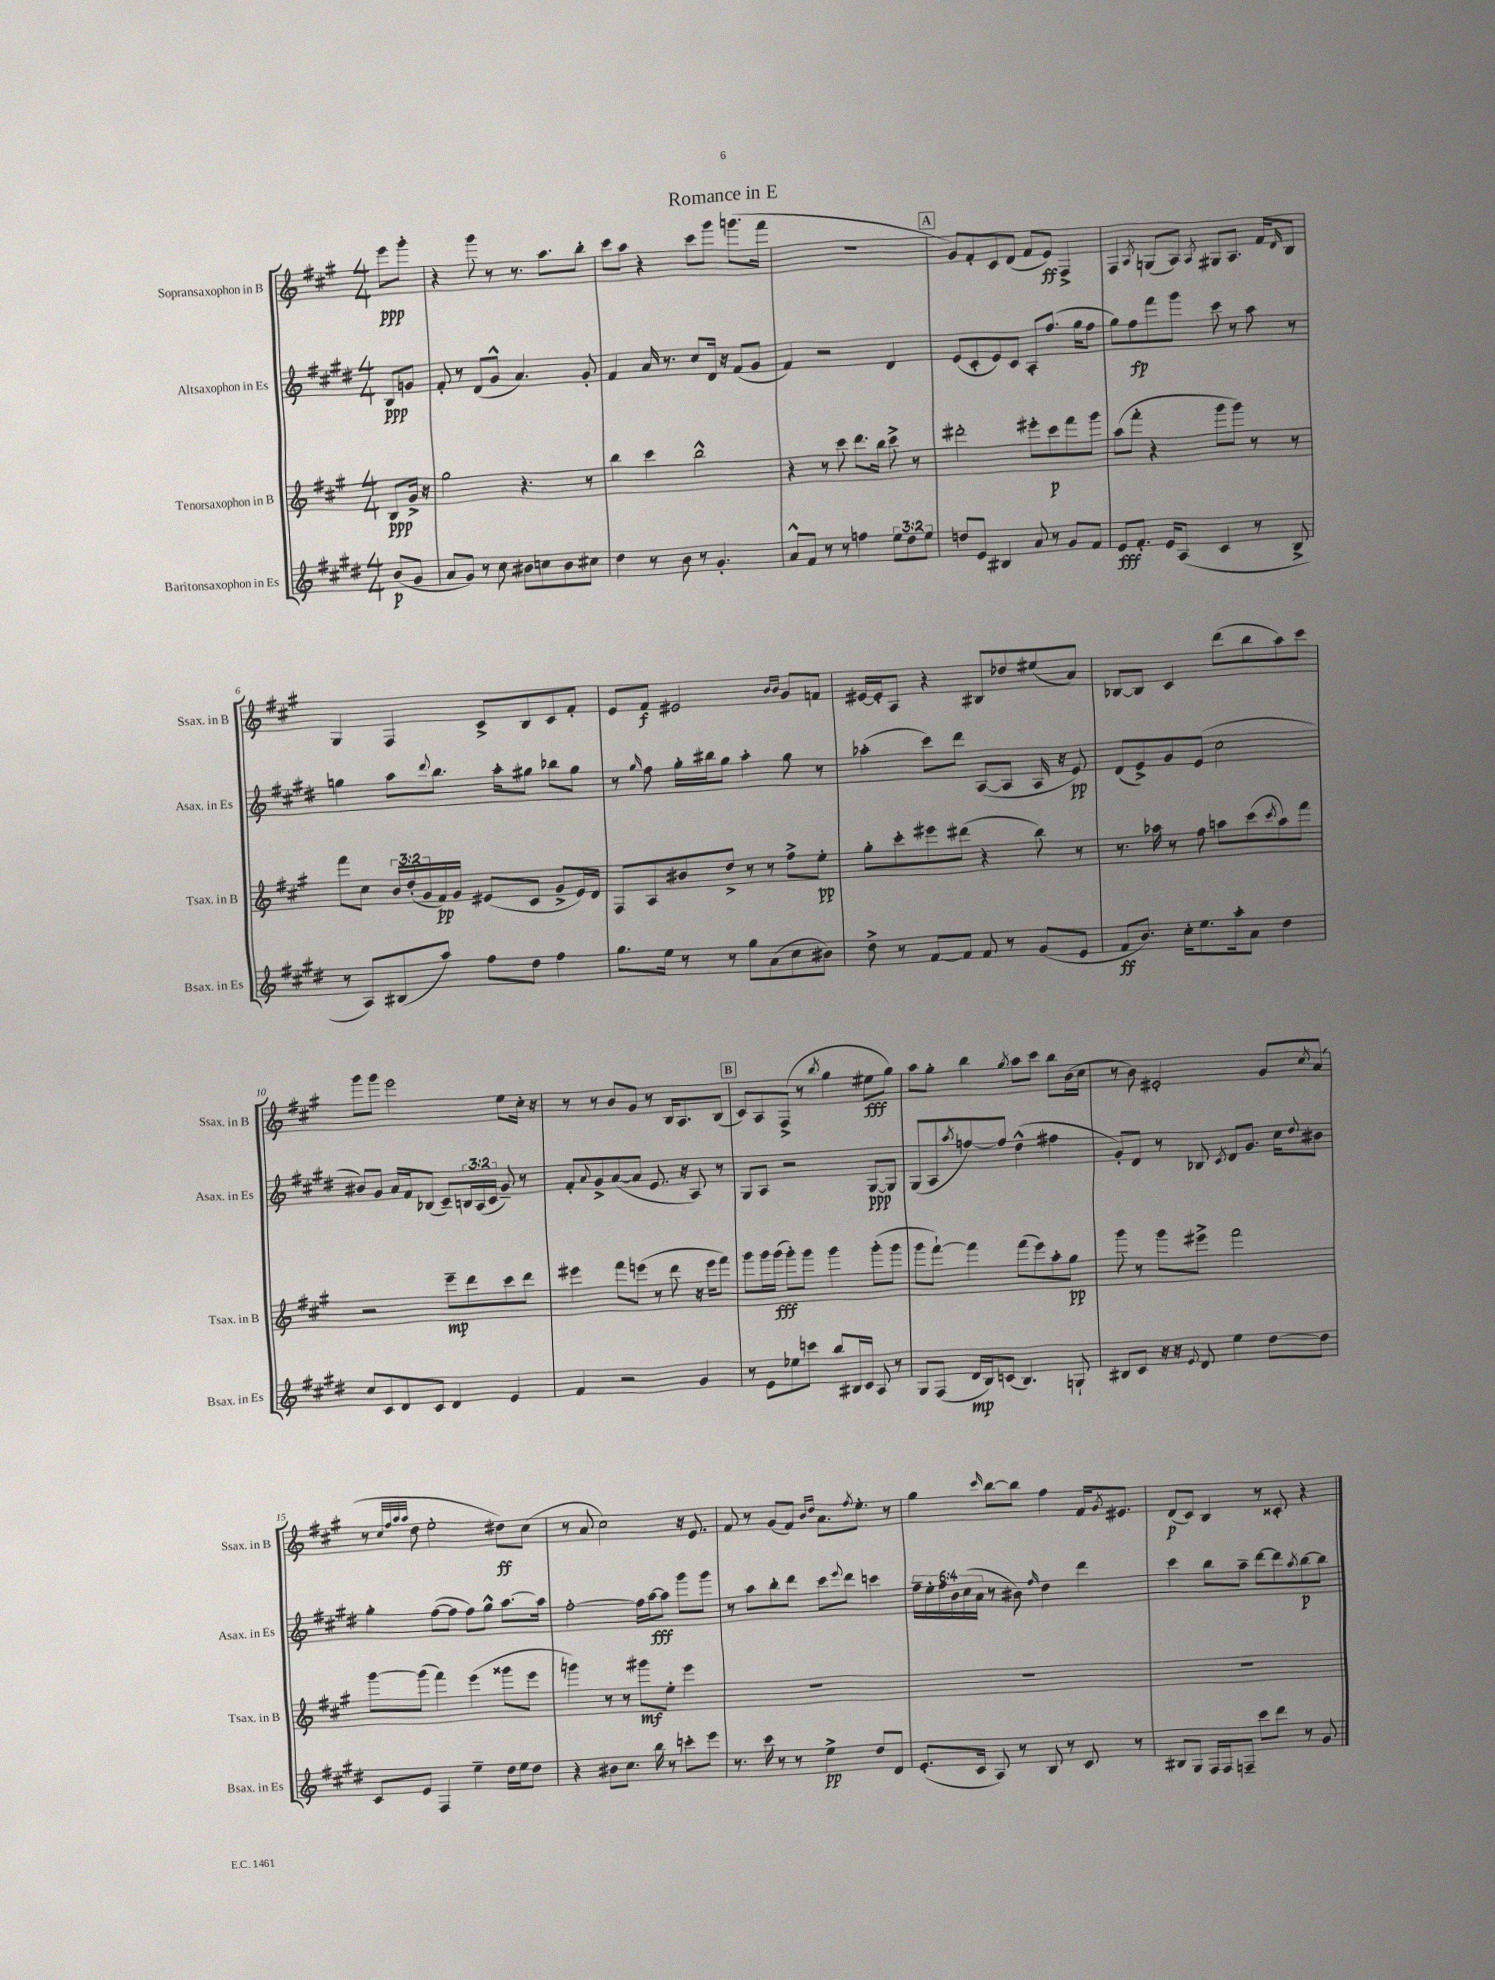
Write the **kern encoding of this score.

**kern	**dynam	**kern	**dynam	**kern	**dynam	**kern	**dynam
*part4	*part4	*part3	*part3	*part2	*part2	*part1	*part1
*staff4	*staff4	*staff3	*staff3	*staff2	*staff2	*staff1	*staff1
*I"Baritonsaxophon in Es	*	*I"Tenorsaxophon in B	*	*I"Altsaxophon in Es	*	*I"Sopransaxophon in B	*
*I'Bsax. in Es	*	*I'Tsax. in B	*	*I'Asax. in Es	*	*I'Ssax. in B	*
*clefG2	*	*clefG2	*	*clefG2	*	*clefG2	*
*k[f#c#g#d#]	*	*k[f#c#g#]	*	*k[f#c#g#d#]	*	*k[f#c#g#]	*
*M4/4	*	*M4/4	*	*M4/4	*	*M4/4	*
=	=	=	=	=	=	=	=
(8b/L	p	8B/L	ppp	8B/L	ppp	8eee\L	ppp
8g#/J	.	16g#^/Jk	.	8gn/J	.	8ggg#'\J	.
.	.	16r	.	.	.	.	.
=1	=1	=1	=1	=1	=1	=1	=1
8a/L	.	2gg#\	.	8f#'/	.	4r	.
8g#/J)	.	.	.	8r	.	.	.
8r	.	.	.	(8d#/L	.	8ggg#\	.
8cc#\	.	.	.	8g#^^/J	.	8r	.
8b#X\L	.	4.r	.	4.a/)	.	8.r	.
8ccn\	.	.	.	.	.	.	.
.	.	.	.	.	.	8.aa\L	.
8b#\	.	.	.	.	.	.	.
8cc#X\J	.	8r	.	8g#'/	.	8bb'\J	.
=2	=2	=2	=2	=2	=2	=2	=2
4dd#\	.	4bb\	.	4f#/	.	8ccc#\L	.
.	.	.	.	.	.	8aa\J	.
8r	.	4ccc#\	.	16a/	.	4r	.
.	.	.	.	8.r	.	.	.
8b\	.	.	.	.	.	.	.
8r	.	2bb^^\	.	8cc#/L	.	8ccc#\L	.
4.g#'/	.	.	.	16d#/Jk	.	8ggg#\J	.
.	.	.	.	16r	.	.	.
.	.	.	.	(8f#/L	.	(8.gggn\L	.
.	.	.	.	8g#/J	.	.	.
.	.	.	.	.	.	16fff#\Jk	.
=3	=3	=3	=3	=3	=3	=3	=3
8a^^/L	.	4r	.	4f#/)	.	1r	.
8f#/J	.	.	.	.	.	.	.
8r	.	8r	.	2r	.	.	.
8r	.	8ccc#\	.	.	.	.	.
4ffn\	.	8.ddd\L	.	.	.	.	.
.	.	16bb\Jk	.	.	.	.	.
12ee\L	.	8ccc#^\	.	4d#/	.	.	.
12dd#\	.	.	.	.	.	.	.
.	.	8r	.	.	.	.	.
12ee\J	.	.	.	.	.	.	.
!!LO:REH:place=s1:t=A
=4	=4	=4	=4	=4	=4	=4	=4
8ddn/L	.	2ddd#X'\	.	(8e/L	.	8g#/L)	.
8e/J	.	.	.	8c#'/	.	8f#'/	.
4B#X/	.	.	.	8e/)	.	8c#/	.
.	.	.	.	8c#/J	.	(8d/J	.
8a/	.	8eee#X'\L	.	8A'/L	.	8f#/L	.
8r	.	8ccc#\	p	(8.ff#/J	.	8e/J)	ff
8g#/L	.	8fff#\	.	.	.	4F#^/	.
.	.	.	.	16gg#\KL	.	.	.
8f#/J	.	8ggg#\J	.	8ff#\J	.	.	.
=5	=5	=5	=5	=5	=5	=5	=5
8e/L	fff	(8aa\L	.	8gg#\L)	.	4F#/	.
8.f#'/J	.	8fff#'\J	.	8ff#\	fp	.	.
.	.	.	.	.	.	8qA/	.
.	.	4r	.	8fff#\	.	(8Gn/L	.
16e/KL	.	.	.	.	.	.	.
(8A/J	.	.	.	8ggg#\J	.	8A/J)	.
.	.	.	.	.	.	8qA/	.
4c#/	.	8ggg#\L	.	8ccc#\	.	8G#X/L	.
.	.	8ggg#\J)	.	8r	.	8.A/J	.
8r	.	8r	.	8aa\	.	.	.
.	.	.	.	.	.	16f#/KL	.
.	.	.	.	.	.	16qqd/	.
8B^/	.	8r	.	8r	.	8B/J	.
!!LO:LB:g=z
=6	=6	=6	=6	=6	=6	=6	=6
8r	.	8fff#\L	.	4ggn\	.	4G#/	.
8A/L)	.	8cc#\J	.	.	.	.	.
(8B#X/	.	24b/LL	.	8aa\L	.	4F#/	.
.	.	(24dd'/	.	.	.	.	.
.	.	24g#/	.	.	.	.	.
.	.	.	.	8qqddd#/	.	.	.
8aa/J)	.	16f#/)	pp	8.bb\J	.	.	.
.	.	16g#/JJ	.	.	.	.	.
8ff#\L	.	(8e#X/L	.	.	.	8c#^/L	.
.	.	.	.	16aa'\KL	.	.	.
8dd#\J	.	8c#/J	.	8gg#X\J	.	8B/	.
4ff#\	.	8g#^/L	.	8bb-X\L	.	8c#/	.
.	.	16e#/L)	.	8gg#\J	.	8f#'/J	.
.	.	16d/JJ	.	.	.	.	.
=7	=7	=7	=7	=7	=7	=7	=7
8.gg#\L	.	8F#/L	.	8r	.	8e/L	.
.	.	.	.	16qqgg#/	.	.	.
.	.	8A/	.	8ff#\	.	8f#/J	f
16ee\Jk	.	.	.	.	.	.	.
8r	.	8b#X/	.	16gg#'\LL	.	2e#X/	.
.	.	.	.	16bb#X\J	.	.	.
8r	.	8dd^/J	.	8gg#\J	.	.	.
8gg#\L	.	8r	.	4aa'\	.	.	.
(8a\	.	8r	.	.	.	.	.
.	.	.	.	.	.	16qqb/LL	.
.	.	.	.	.	.	16qqb/JJ	.
8cc#\	.	8ff#^\L	.	8gg#\	.	8g#/L	.
8b#X\J)	.	8ee'\J	pp	8r	.	8fn/J	.
=8	=8	=8	=8	=8	=8	=8	=8
8dd#^\	.	8gg#'\L	.	(4aa-X'\	.	[16e#X/LL	.
.	.	.	.	.	.	16e#'/J]	.
8r	.	8ccc#'\	.	.	.	8A/J	.
[8f#/L	.	8eee#X\	.	8ccc#\L)	.	4r	.
8f#/J]	.	(8ddd#X\J	.	8ddd#\J	.	.	.
8f#/	.	4r	.	([8A/L	.	8B#X/L	.
8r	.	.	.	8A/J]	.	8dd-X/	.
(8g#/L	.	8bb\)	.	16A/	.	(8ee#X/	.
.	.	.	.	16r	.	.	.
8e/J	.	8r	.	8e/)	pp	8a/J)	.
=9	=9	=9	=9	=9	=9	=9	=9
8f#/L	ff	8.r	.	(8d#/L	.	[8B-X/L	.
8.b/J)	.	.	.	8e^/)	.	8B-/J]	.
.	.	16aa-X\	.	.	.	.	.
.	.	8r	.	8g#/	.	4c#/	.
16cc#'\KL	.	.	.	.	.	.	.
8.ee\	.	8ff#\	.	(8e/J	.	.	.
.	.	8aan\L	.	2cc#\	.	(8ddd\L	.
16aa'\k	.	.	.	.	.	.	.
8a\J	.	(8ccc#\	.	.	.	8bb\	.
.	.	8qccc#/	.	.	.	.	.
4dd#\	.	8aa\)	.	.	.	8aa\)	.
.	.	8fff#\J	.	.	.	8ccc#\J	.
!!LO:LB:g=z
=10	=10	=10	=10	=10	=10	=10	=10
8cc#/L	.	2r	.	8b#X/L)	.	8ggg#\L	.
8c#/	.	.	.	8g#/J	.	8ggg#\J	.
8d#/	.	.	.	16a/LL	.	2eee\	.
.	.	.	.	16f#/J	.	.	.
8c#/J	.	.	.	(8B-X/J	.	.	.
4d#/	.	8eee~\L	mp	8c#~/L)	.	.	.
.	.	8ddd\	.	24Bn/L	.	.	.
.	.	.	.	(24A/	.	.	.
.	.	.	.	24c#/JJ	.	.	.
4e/	.	8ccc#\	.	8g#~/)	.	8ee\L	.
.	.	8ddd\J	.	8r	.	16cc#'\Jk	.
.	.	.	.	.	.	16r	.
=11	=11	=11	=11	=11	=11	=11	=11
4f#/	.	4eee#X\	.	8f#'/L	.	8r	.
.	.	.	.	8qqa/	.	.	.
.	.	.	.	8g#^/	.	8r	.
2r	.	8fff#\L	.	([8a/	.	8b/L	.
.	.	(8eeen\J	.	8a/J]	.	8g#/J	.
.	.	8r	.	8.e/	.	8r	.
.	.	8ddd\	.	.	.	16B/KL	.
.	.	.	.	16r	.	8.A/	.
4g#/	.	16r	.	8A/)	.	.	.
.	.	16eee\KL	.	.	.	.	.
.	.	8fff#\J)	.	8r	.	(8B/J	.
!!LO:REH:place=s1:t=B
=12	=12	=12	=12	=12	=12	=12	=12
8r	.	8ggg#\L	.	8G#/L	.	8c#/L)	.
8e\L	.	16ggg#\L	.	8A/J	.	8A/	.
.	.	(16ggg#\JJ	fff	.	.	.	.
8ee-X\	.	8ggg#'\L)	.	2r	.	(8F#^/J	.
8cccn\J	.	8ggg#\J	.	.	.	8r	.
.	.	.	.	.	.	8qbb/	.
8bb/L	.	4ggg#\	.	.	.	4gg#\	.
16B#X/L	.	.	.	.	.	.	.
16c#/JJ	.	.	.	.	.	.	.
8A/	.	(8ggg#'\L	.	[8G#/L	ppp	8ee#X\L	fff
8r	.	8ggg#\J	.	8G#/J]	.	8gg#\J)	.
=13	=13	=13	=13	=13	=13	=13	=13
8G#/L	.	8ggg#\L	.	(8G#/L	.	8aa\L	.
(8F#/J	.	[8fff#`\J)	.	8A/	.	8gg#'\J	.
.	.	.	.	8qaa/	.	.	.
16d#/LL	mp	4fff#\]	.	[8ffn/)	.	4bb\	.
16B/J)	.	.	.	.	.	.	.
(8cn/J	.	.	.	8ff/J]	.	.	.
.	.	.	.	.	.	8qgg#/	.
4.B/)	.	(8fff#\L	.	(4dd#^^\	.	8aa\L	.
.	.	8eee\)	.	.	.	8ccc#\J	.
.	.	8aa'\	.	4ff#X\	.	8bb\L	.
8Gn`/	.	8gg#\J	pp	.	.	(16b\L	.
.	.	.	.	.	.	16cc#\JJ	.
=14	=14	=14	=14	=14	=14	=14	=14
8B#X/L	.	8ggg#\	.	8g#'/L)	.	8r	.
8c#/J	.	8r	.	8d#/J	.	8b\)	.
16r	.	8ggg#\L	.	8r	.	2e#X'/	.
16r	.	.	.	.	.	.	.
8qqe/	.	.	.	.	.	.	.
8d#/	.	8eee#X^\J	.	8B-X/	.	.	.
.	.	.	.	8qc#/	.	.	.
4ee\	.	2fff#\	.	8d#/L	.	.	.
.	.	.	.	8.g#/J	.	.	.
[8dd#\L	.	.	.	.	.	8g#/L	.
.	.	.	.	16cc#\KL	.	.	.
.	.	.	.	8qqdd#/	.	8qcc#/	.
8dd#\J]	.	.	.	8b#X\J	.	(8a/J	.
!!LO:LB:g=z
=15	=15	=15	=15	=15	=15	=15	=15
8c#/L	.	[8ggg#\L	.	4gg#'\	.	8r	.
.	.	.	.	.	.	32qqcc#/LLL	.
.	.	.	.	.	.	32qqff#/	.
.	.	.	.	.	.	32qqaa/	.
.	.	.	.	.	.	32qqaa/JJJ	.
8e/J	.	(8ggg#\J]	.	.	.	8dd\	.
4F#/	.	4fff#\)	.	([8ff#\L	.	2ee'\	.
.	.	.	.	8ff#\J]	.	.	.
4ee~\	.	(4eee\	.	8ff#\L)	.	.	.
.	.	.	.	8gg#^^\J	.	.	.
16dd#\LL	.	8ggg##X\L	.	[8.aa\L	.	8dd#X\L)	ff
16ee\J	.	.	.	.	.	.	.
8dd#\J	.	8eee\J	.	.	.	(8cc#\J	.
.	.	.	.	16aa\Jk]	.	.	.
=16	=16	=16	=16	=16	=16	=16	=16
4r	.	4gggn\)	.	[2ff#'\	.	8r	.
.	.	.	.	.	.	8a/	.
8b#X\L	.	8r	.	.	.	2cc#\)	.
8.cc#\J	.	8r	.	.	.	.	.
.	.	8ggg#X\L	mf	16ff#\LL]	.	.	.
16bb\	.	.	.	[16aa\J	fff	.	.
8r	.	8ee'\J	.	8aa\J]	.	.	.
8cccn'\L	.	4eee\	.	8ggg#\L	.	16r	.
.	.	.	.	.	.	8.e/	.
8eee\J	.	.	.	8ggg#\J	.	.	.
=17	=17	=17	=17	=17	=17	=17	=17
8.r	.	1r	.	8r	.	8f#/	.
.	.	.	.	8aa\L	.	8r	.
16ccc#\	.	.	.	.	.	.	.
8r	.	.	.	8bb'\	.	(8g#/L	.
8r	.	.	.	8ddd#\J	.	8f#/J)	.
.	.	.	.	.	.	16qqb/LL	.
.	.	.	.	.	.	16qqdd/JJ	.
4ee^\	pp	.	.	8ccc#\L	.	8.a\L	.
.	.	.	.	8qqeee/	.	.	.
.	.	.	.	8ddd#\J	.	.	.
.	.	.	.	.	.	8qff#/	.
.	.	.	.	.	.	8.ee'\J	.
8dd#/L	.	.	.	4cccn\	.	.	.
8d#/J	.	.	.	.	.	8r	.
=18	=18	=18	=18	=18	=18	=18	=18
(8.e'/L	.	1r	.	24ff#~\LL	.	4gg#\	.
.	.	.	.	24ee'\	.	.	.
.	.	.	.	24ff#\	.	.	.
.	.	.	.	24b\	.	.	.
.	.	.	.	(24cc#\	.	.	.
16c#/Jk	.	.	.	.	.	.	.
.	.	.	.	24a\JJ	.	.	.
.	.	.	.	.	.	16qqccc#/	.
8A/)	.	.	.	8r	.	[8bb\L	.
8r	.	.	.	8b#X\)	.	8bb\J]	.
.	.	.	.	16qqff#/	.	.	.
8B/	.	.	.	4dd#\	.	4ff#\	.
8r	.	.	.	.	.	.	.
8c#/	.	.	.	4ddd#\	.	16f#/KL	.
.	.	.	.	.	.	8qg#/	.
.	.	.	.	.	.	8.e#X/J	.
8r	.	.	.	.	.	.	.
=19	=19	=19	=19	=19	=19	=19	=19
8B#X/L	.	1r	.	4ccc#\	.	(8d/L	p
8G#/J	.	.	.	.	.	8c#/J)	.
16F#/LL	.	.	.	8bb\L	.	4B/	.
16F#/J	.	.	.	.	.	.	.
8Fn~/J	.	.	.	8aa~\J	.	.	.
8ccc#\L	.	.	.	[8ddd#\L	.	8r	.
8ddd#\J	.	.	.	8ddd#\]	.	8c##X'/	.
.	.	.	.	8qaa/	.	.	.
8r	.	.	.	[8bb\	p	4r	.
8g#/	.	.	.	8bb\J]	.	.	.
==	==	==	==	==	==	==	==
*-	*-	*-	*-	*-	*-	*-	*-
